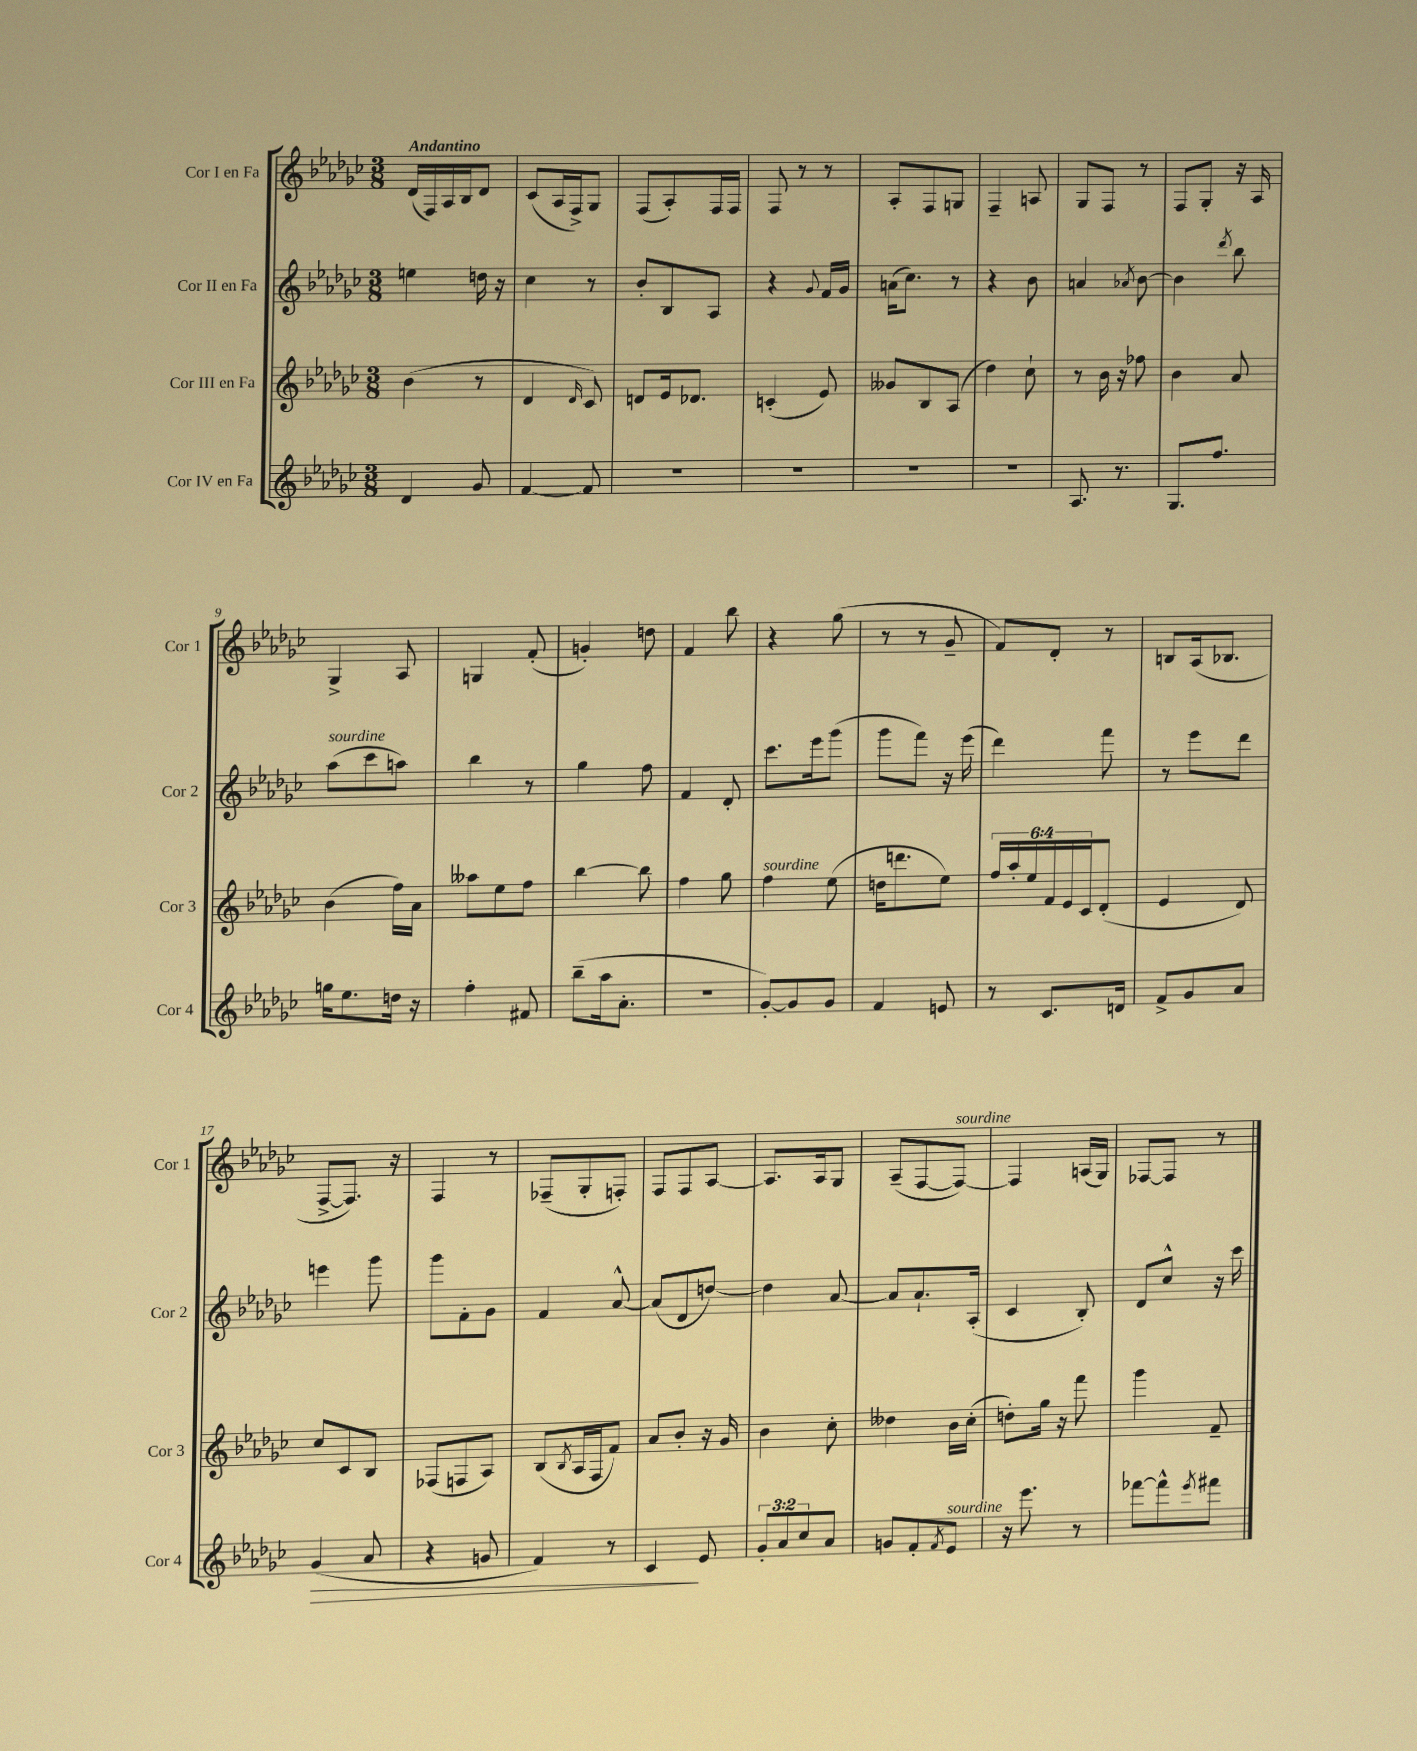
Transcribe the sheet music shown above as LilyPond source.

<<
\new StaffGroup <<
\new Staff = "s0" \with { instrumentName = "Cor I en Fa" shortInstrumentName = "Cor 1" } {
    \clef treble \key ges \major \numericTimeSignature \time 3/8 \tempo "Andantino"
    des'16( f16) aes16 bes16 des'8 |
    ces'8( aes16 f16->) ges8 |
    f8( aes8-.) f16 f16 |
    f8 r8 r8 |
    aes8-. f8 g8 |
    f4-- a8 |
    ges8 f8 r8 |
    f8 ges8-. r16 aes16 |
    ges4-> aes8 |
    g4 f'8-.( |
    g'4-.) d''8 |
    f'4 bes''8 |
    r4 ges''8( |
    r8 r8 ges'8-- |
    f'8) des'8-. r8 |
    b8 aes16( bes8. |
    f8~-> f8.) r16 |
    f4 r8 |
    fes8--( ges8-. f8-.) |
    f8 f8 aes8~ |
    aes8. aes16 ges8 |
    aes8--( f8~ f8~^\markup { \italic "sourdine" }) |
    f4 a16( ges16) |
    fes8~ fes8 r8 \bar "|." |
}
\new Staff = "s1" \with { instrumentName = "Cor II en Fa" shortInstrumentName = "Cor 2" } {
    \clef treble \key ges \major \numericTimeSignature \time 3/8
    e''4 d''16 r16 |
    ces''4 r8 |
    bes'8-. bes8 aes8 |
    r4 \appoggiatura { ges'8 } f'16 ges'16 |
    a'16( ces''8.) r8 |
    r4 bes'8 |
    a'4 \acciaccatura { aes'8 } bes'8~ |
    bes'4 \acciaccatura { des'''8 } bes''8 |
    aes''8^\markup { \italic "sourdine" }( ces'''8 a''8) |
    bes''4 r8 |
    ges''4 f''8 |
    f'4 des'8-. |
    ces'''8. ees'''16 ges'''8( |
    ges'''8 f'''8) r16 ees'''16( |
    des'''4) f'''8 |
    r8 ees'''8 des'''8 |
    e'''4 ges'''8 |
    ges'''8 f'8-. ges'8 |
    f'4 aes'8~-^ |
    aes'8( des'8 d''8~) |
    d''4 aes'8~ |
    aes'8 aes'8.-! aes16-.( |
    ces'4 bes8-.) |
    des'8 ces''8-^ r16 ces'''16 \bar "|." |
}
\new Staff = "s2" \with { instrumentName = "Cor III en Fa" shortInstrumentName = "Cor 3" } {
    \clef treble \key ges \major \numericTimeSignature \time 3/8 \override Staff.TupletNumber.text = #tuplet-number::calc-fraction-text
    bes'4( r8 |
    des'4 \grace { des'16 } ces'8) |
    d'8 ees'16 des'8. |
    c'4-.( ees'8) |
    geses'8 bes8 aes8( |
    des''4) ces''8-! |
    r8 bes'16 r16 fes''8 |
    bes'4 aes'8 |
    bes'4( f''16) aes'16 |
    aeses''8 ees''8 f''8 |
    bes''4~ bes''8 |
    f''4 ges''8 |
    f''4^\markup { \italic "sourdine" } ees''8( |
    d''16 d'''8. ees''8) |
    \tuplet 6/4 { f''16 aes''16-. ees''16 f'16 ees'16 ces'16 } des'8-.( |
    ees'4 des'8) |
    ces''8 ces'8 bes8 |
    fes8( f8 aes8) |
    bes8( \acciaccatura { bes8 } aes16 f16 f'8) |
    aes'8 bes'8-. r16 ges'16 |
    bes'4 ces''8-. |
    deses''4 bes'16 ces''16-.( |
    d''8-.) ges''16 r16 f'''8 |
    ges'''4 f'8-- \bar "|." |
}
\new Staff = "s3" \with { instrumentName = "Cor IV en Fa" shortInstrumentName = "Cor 4" } {
    \clef treble \key ges \major \numericTimeSignature \time 3/8 \override Staff.TupletNumber.text = #tuplet-number::calc-fraction-text
    des'4 ges'8 |
    f'4~ f'8 |
    R4. |
    R4. |
    R4. |
    R4. |
    aes8. r8. |
    ges8. f''8. |
    g''16 ees''8. d''16 r16 |
    f''4-. fis'8 |
    bes''8--( aes''16 aes'8.-. |
    R4. |
    ges'8~-.) ges'8 ges'8 |
    f'4 e'8 |
    r8 ces'8. d'16 |
    f'8-> ges'8 aes'8 |
    ges'4\>( aes'8 |
    r4 g'8 |
    f'4) r8 |
    ces'4\! ees'8 |
    \tuplet 3/2 { ges'8-. aes'8 ces''8 } aes'8 |
    g'8 f'8-. \acciaccatura { f'8 } ees'8^\markup { \italic "sourdine" } |
    r16 ees'''8. r8 |
    fes'''8~ fes'''8-^ \acciaccatura { ees'''8 } fis'''8 \bar "|." |
}
>>
>>
